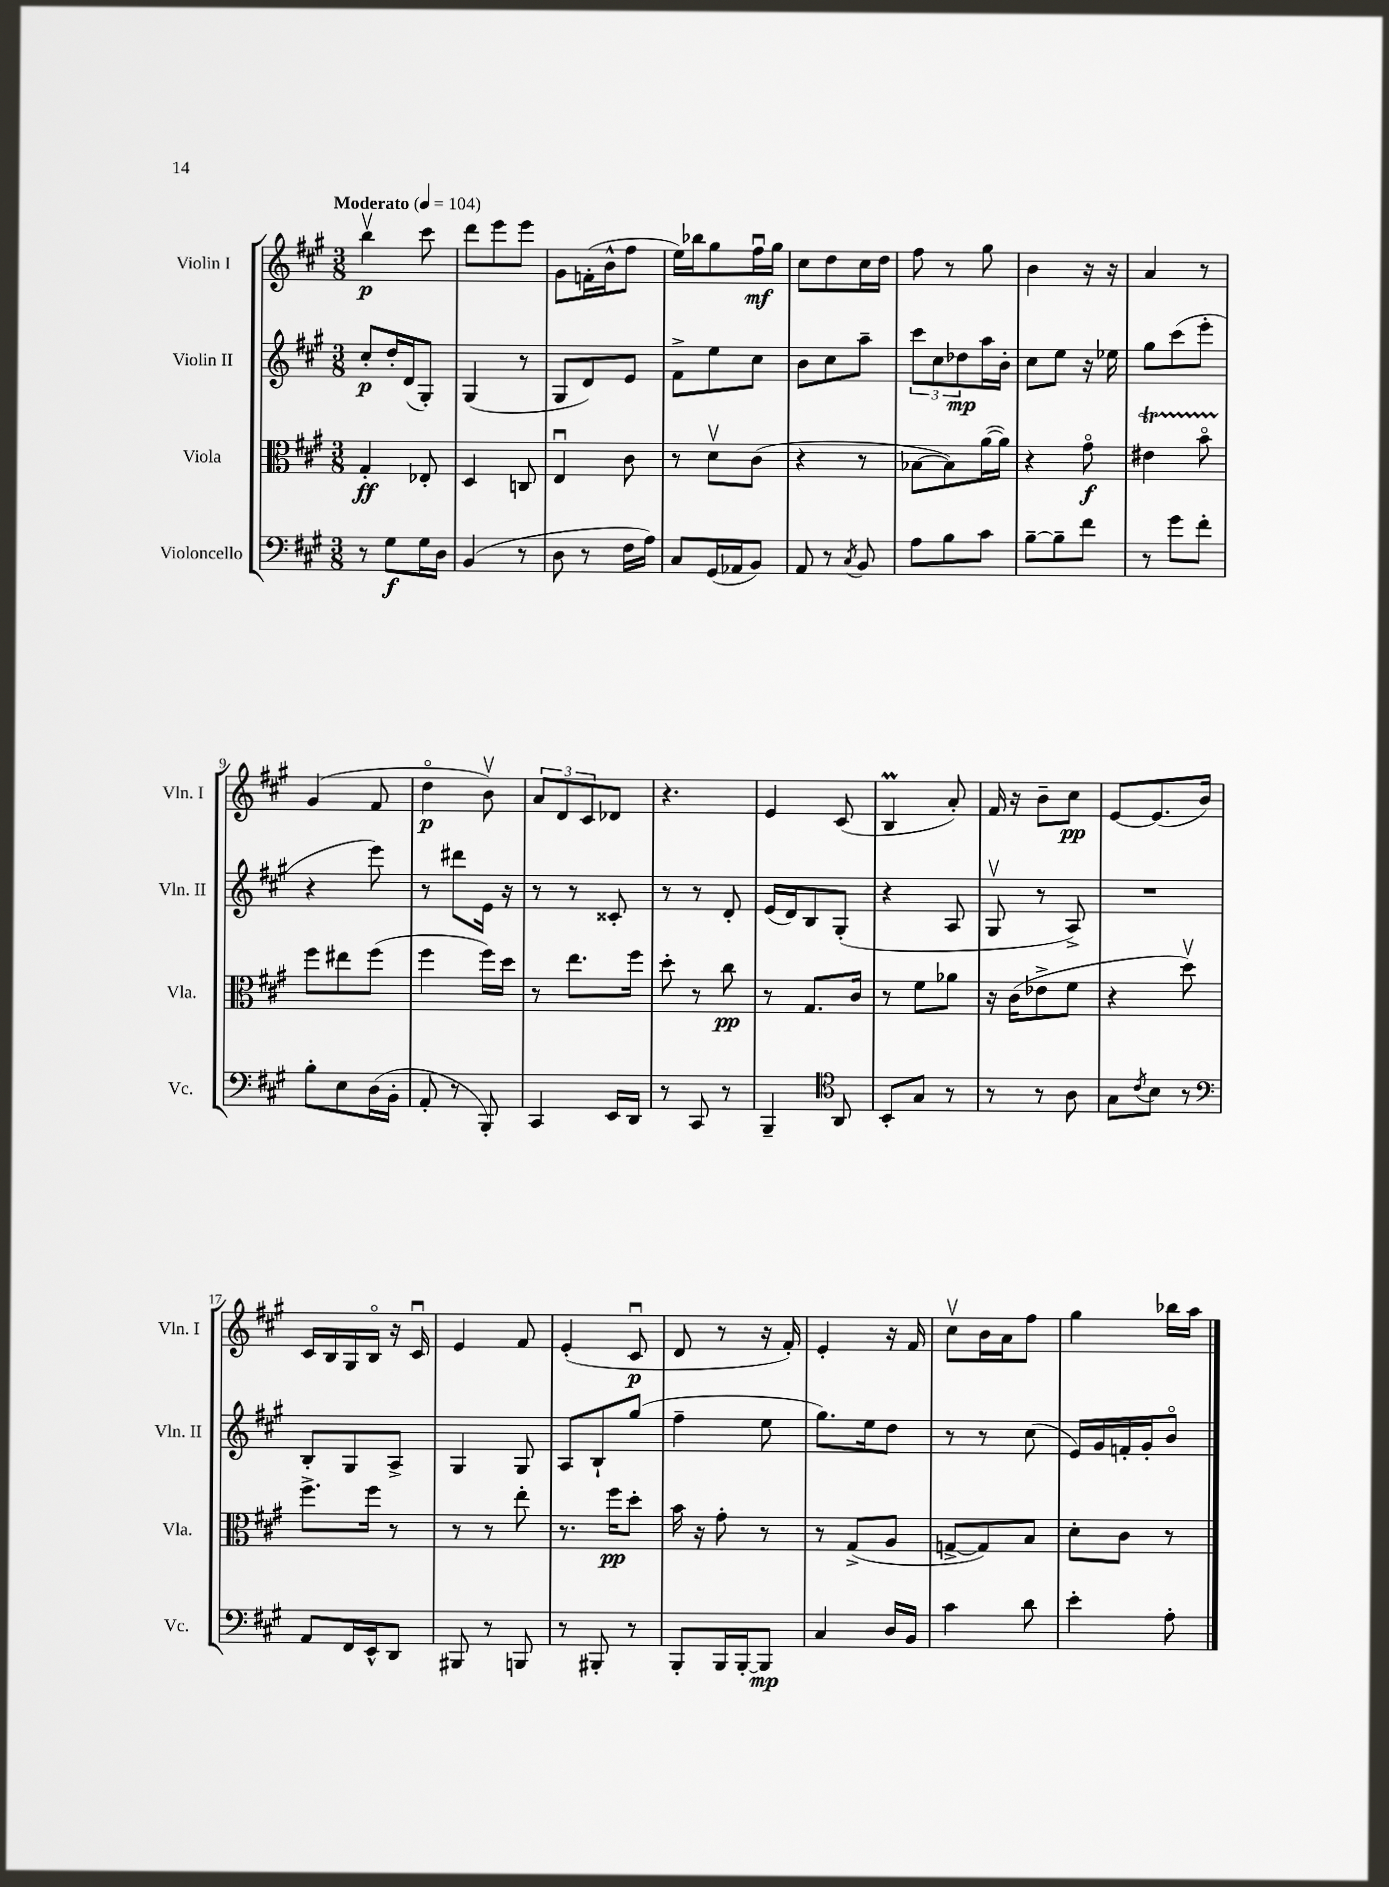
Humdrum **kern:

**kern	**kern	**kern	**kern
*staff4	*staff3	*staff2	*staff1
*clefF4	*clefC3	*clefG2	*clefG2
*k[f#c#g#]	*k[f#c#g#]	*k[f#c#g#]	*k[f#c#g#]
*M3/8	*M3/8	*M3/8	*M3/8
*MM104	*MM104	*MM104	*MM104
8r	4G#'	8cc#'	4bbv
8G#	.	16dd'	.
.	.	(16d	.
16G#	8E-'	8G#')	8ccc#
16D	.	.	.
=	=	=	=
(4BB	4D	(4G#	8ddd
.	.	.	8eee
8r	8C	8r	8eee
=	=	=	=
8D	4Eu	8G#	8g#
8r	.	8d)	(16f'
.	.	.	16b^^
16F#	8c#	8e	8ff#
16A)	.	.	.
=	=	=	=
8C#	8r	8f#^	16ee)
.	.	.	16bb-
(16GG#	8dv	8ee	8gg#
16AA-	.	.	.
8BB)	(8c#	8cc#	16ff#u
.	.	.	16gg#
=	=	=	=
8AA	4r	8b	8cc#
8r	.	8cc#	8dd
8qC#	.	.	.
8BB	8r	8aa~	16cc#
.	.	.	16dd
=	=	=	=
8A	[8B-	12ccc#	8ff#
.	.	12cc#	.
8B	8B-])	.	8r
.	.	12dd-	.
8c#	([16a	16aa	8gg#
.	16a])	16b'	.
=	=	=	=
[8B~	4r	8cc#	4b
8B~]	.	8ee	.
8f#	8g#o	16r	16r
.	.	16ee-	16r
=	=	=	=
8r	4e#	8gg#	4a
8g#	.	(8ccc#	.
8f#'	8bo	8eee'	8r
=	=	=	=
8B'	8ff#	4r	(4g#
8E	8ee#	.	.
(16D	(8ff#	8eee)	8f#
16BB'	.	.	.
=	=	=	=
8AA'	4ff#	8r	4ddo
8r	.	8ddd#	.
8BBB')	16ff#)	16e	8bv)
.	16dd	16r	.
=	=	=	=
4CC#	8r	8r	12a
.	.	.	12d
.	8.ee	8r	.
.	.	.	12c#
16EE	.	8c##'	8d-
16DD	16ff#	.	.
=	=	=	=
8r	8dd'	8r	4.r
8CC#	8r	8r	.
8r	8cc#	8d'	.
=	=	=	=
4BBB~	8r	(16e	4e
.	.	16d)	.
.	8.G#	8B	.
*clefC4	*	*	*
8AA	.	(8G#'	(8c#
.	16c#	.	.
=	=	=	=
8BB'	8r	4r	4B
8G#	8f#	.	.
8r	8a-	8A	8a')
=	=	=	=
8r	16r	8G#v	16f#
.	(16c#	.	16r
8r	8e-^	8r	8b~
8A	8f#	8A^)	8cc#
=	=	=	=
8G#	4r	4.r	[8e
8qc#	.	.	.
8B	.	.	(8.e]
8r	8ddv)	.	.
.	.	.	16b)
=	=	=	=
*clefF4	*	*	*
8AA	8.ff#^	8B'	16c#
.	.	.	16B
16FF#	.	8G#	16G#
16EE^^	16ff#	.	16Bo
8DD	8r	8A^	16r
.	.	.	16c#u
=	=	=	=
8BBB#	8r	4G#	4e
8r	8r	.	.
8BBB	8ee'	8G#	8f#
=	=	=	=
8r	8.r	8A	(4e'
8BBB#'	.	8B`	.
.	16ff#	.	.
8r	8dd'	(8gg#	8c#u
=	=	=	=
8BBB'	16b	4ff#~	8d
.	16r	.	.
16BBB	8g#'	.	8r
[16BBB'	.	.	.
8BBB]	8r	8ee	16r
.	.	.	16f#')
=	=	=	=
4C#	8r	8.gg#)	4e'
.	(8G#^	.	.
.	.	16ee	.
16D	8A	8dd	16r
16BB	.	.	16f#
=	=	=	=
4c#	[8G^	8r	8cc#v
.	8G])	8r	16b
.	.	.	16a
8d	8B	(8cc#	8ff#
=	=	=	=
4e'	8d'	16e)	4gg#
.	.	16g#	.
.	8c#	16f'	.
.	.	16g#'	.
8A'	8r	8bo	16bb-
.	.	.	16aa
==	==	==	==
*-	*-	*-	*-
